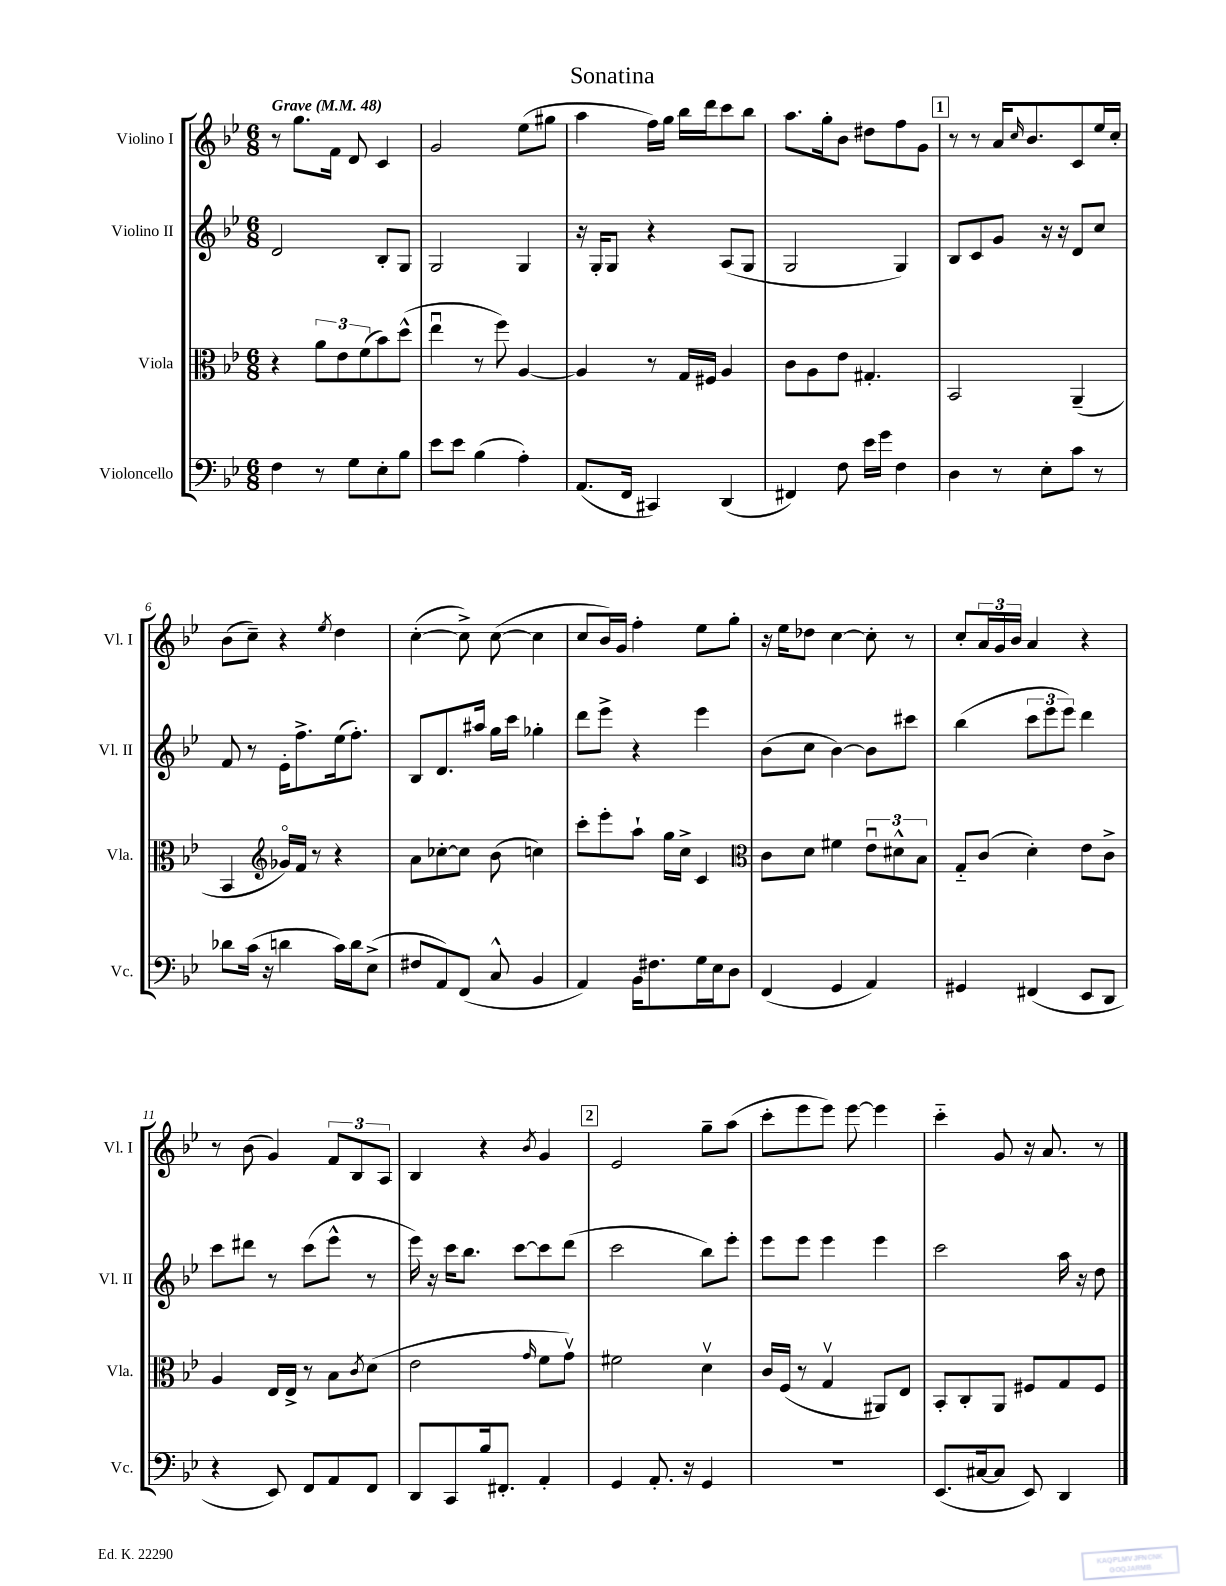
\header { title = "Sonatina" }
<<
\new StaffGroup <<
\new Staff = "s0" \with { instrumentName = "Violino I" shortInstrumentName = "Vl. I" } {
    \clef treble \key bes \major \numericTimeSignature \time 6/8 \tempo "Grave" 4 = 48
    r8 g''8. f'16 d'8 c'4 |
    g'2 ees''8( gis''8 |
    a''4 f''16) g''16 bes''16 d'''16 c'''8 bes''8 |
    a''8. g''16-. bes'8 dis''8 f''8 g'8 |
    \mark \markup { \box "1" } r8 r8 a'16 \grace { c''16 } bes'8. c'8 ees''16 c''16-. |
    bes'8( c''8--) r4 \acciaccatura { ees''8 } d''4 |
    c''4~-.( c''8->) c''8~( c''4 |
    c''8 bes'16) g'16 f''4-. ees''8 g''8-. |
    r16 ees''16 des''8 c''4~ c''8-. r8 |
    c''8-. \tuplet 3/2 { a'16 g'16 bes'16 } a'4 r4 |
    r8 bes'8( g'4) \tuplet 3/2 { f'8 bes8 a8 } |
    bes4 r4 \acciaccatura { bes'8 } g'4 |
    \mark \markup { \box "2" } ees'2 g''8-- a''8( |
    c'''8-. ees'''8 ees'''8) ees'''8~ ees'''4 |
    c'''4-_ g'8 r16 a'8. r8 \bar "|." |
}
\new Staff = "s1" \with { instrumentName = "Violino II" shortInstrumentName = "Vl. II" } {
    \clef treble \key bes \major \numericTimeSignature \time 6/8
    d'2 bes8-. g8 |
    g2 g4 |
    r16 g16-. g8 r4 a8( g8 |
    g2 g4) |
    \mark \markup { \box "1" } bes8 c'8 g'8 r16 r16 d'8 c''8 |
    f'8 r8 ees'16-. f''8.-> ees''16( f''8.-.) |
    bes8 d'8. ais''16 g''16 c'''16 ges''4-. |
    d'''8 ees'''8-> r4 ees'''4 |
    bes'8( c''8 bes'4~) bes'8 cis'''8 |
    bes''4( \tuplet 3/2 { c'''8 ees'''8 ees'''8) } d'''4 |
    c'''8 dis'''8 r8 c'''8( ees'''8-^ r8 |
    ees'''16) r16 c'''16 bes''8. c'''8~ c'''8 d'''8( |
    \mark \markup { \box "2" } c'''2 bes''8) ees'''8-. |
    ees'''8 ees'''8 ees'''4 ees'''4 |
    c'''2 a''16 r16 d''8 \bar "|." |
}
\new Staff = "s2" \with { instrumentName = "Viola" shortInstrumentName = "Vla." } {
    \clef alto \key bes \major \numericTimeSignature \time 6/8
    r4 \tuplet 3/2 { a'8 ees'8 f'8( } bes'8) d''8-^( |
    ees''4\downbow r8 f''8) a4~ |
    a4 r8 g16 fis16 a4 |
    c'8 a8 ees'8 gis4.-. |
    \mark \markup { \box "1" } bes,2 a,4--( |
    bes,4 \clef treble ges'16\flageolet) f'16 r8 r4 |
    a'8 ces''8~-. ces''8 bes'8( c''4) |
    c'''8-. ees'''8-. a''8-! g''16 c''16-> c'4 |
    \clef alto c'8 d'8 fis'4 \tuplet 3/2 { ees'8\downbow dis'8-^ bes8 } |
    g8-_ c'8( d'4-.) ees'8 c'8-> |
    a4 ees16 ees16-> r8 bes8 \acciaccatura { c'8 } d'8( |
    ees'2 \grace { g'16 } f'8 g'8\upbow) |
    \mark \markup { \box "2" } fis'2 d'4\upbow |
    c'16 f16( r8 g4\upbow ais,8) ees8 |
    bes,8-. c8-. a,8 fis8 g8 fis8 \bar "|." |
}
\new Staff = "s3" \with { instrumentName = "Violoncello" shortInstrumentName = "Vc." } {
    \clef bass \key bes \major \numericTimeSignature \time 6/8
    f4 r8 g8 ees8-. bes8 |
    ees'8 ees'8 bes4( a4-.) |
    a,8.( f,16 cis,4) d,4( |
    fis,4) f8 ees'16 g'16 f4 |
    \mark \markup { \box "1" } d4 r8 ees8-. c'8 r8 |
    des'8 c'16( r16 d'4 c'16) d'16 ees8->( |
    fis8 a,8) f,8( c8-^ bes,4 |
    a,4) bes,16 fis8. g16 ees16 d8 |
    f,4( g,4 a,4) |
    gis,4 fis,4( ees,8 d,8 |
    r4 ees,8) f,8 a,8 f,8 |
    d,8 c,8 bes16 fis,8.-. a,4-. |
    \mark \markup { \box "2" } g,4 a,8.-. r16 g,4 |
    R2. |
    ees,8.( cis16~ cis8 ees,8) d,4 \bar "|." |
}
>>
>>
